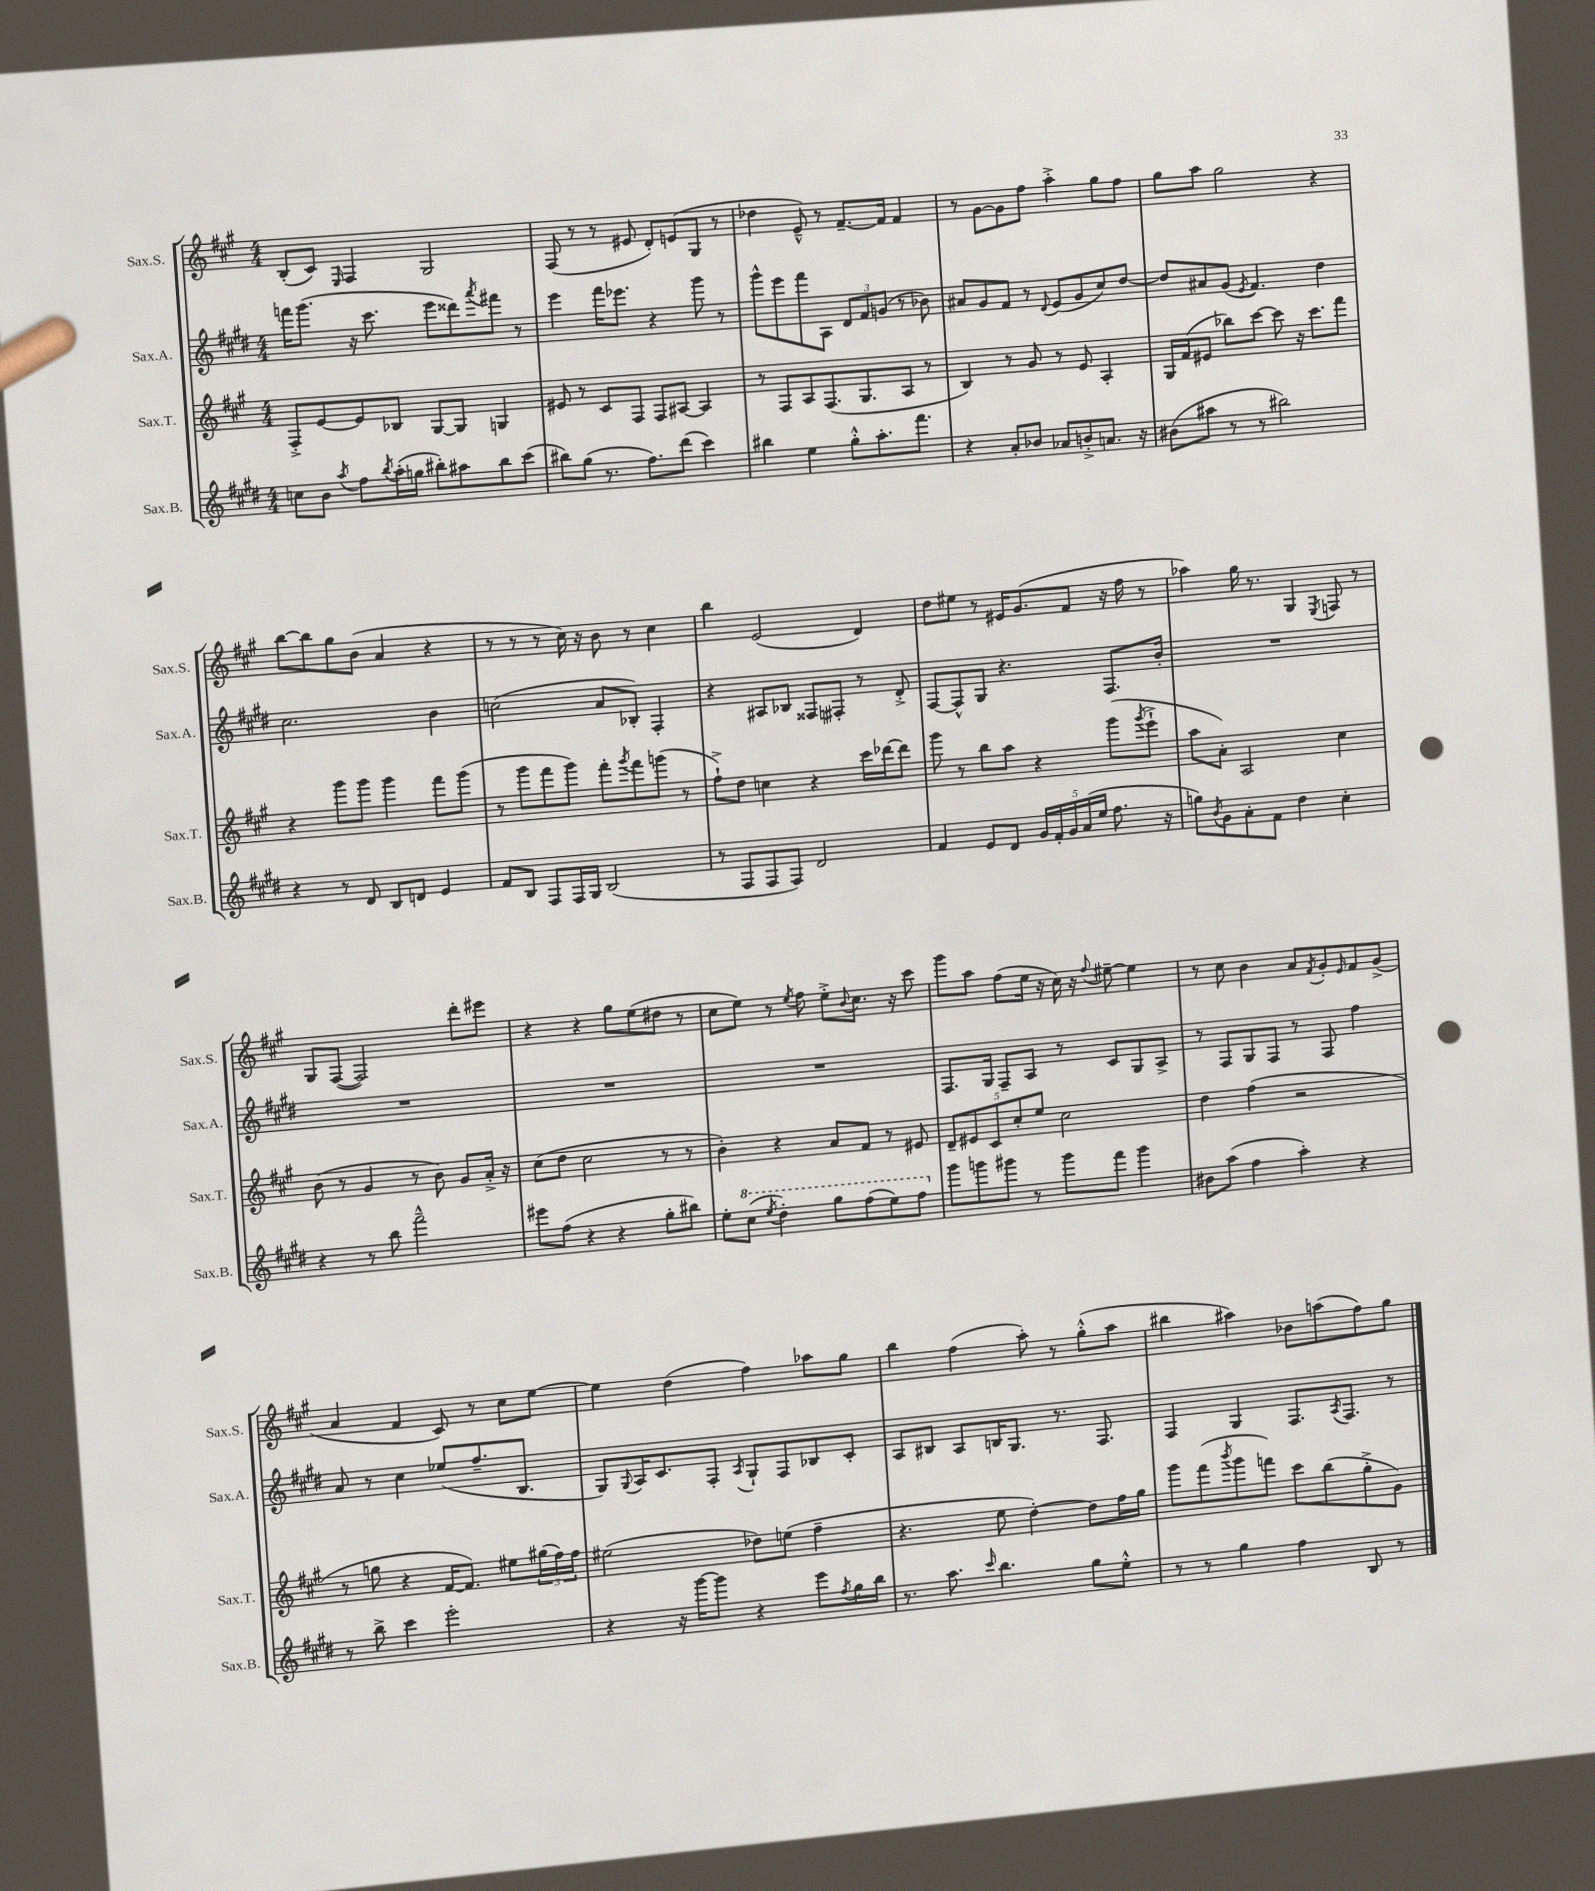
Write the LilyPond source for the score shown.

<<
\new StaffGroup <<
\new Staff = "s0" \with { instrumentName = "Sax.S." shortInstrumentName = "Sax.S." } {
    \clef treble \key a \major \numericTimeSignature \time 4/4
    b8-.( cis'8) \grace { e16 } fis4 gis2 |
    fis8( r8 r8 eis'8 d'8-.) e'8( gis8 r8 |
    des''4 e'8---^) r8 fis'8.~-- fis'16 fis'4 |
    r8 gis'8~ gis'8 fis''8 a''4-.-> gis''8 fis''8 |
    gis''8 a''8 gis''2 r4 |
    b''8~ b''8 gis''8 b'8( a'4 r4 |
    r8 r8 r8 cis''16) r16 b'8 r8 cis''4 |
    b''4 e'2( d'4) |
    d''8 eis''8 r8 eis'16 gis'8.( fis'8 r16 fis''16 r8 |
    aes''4) gis''16 r8. gis4 \acciaccatura { e8 } f8 r8 |
    gis8 fis8~( fis2) d'''8-. eis'''8 |
    r4 r4 gis''8 e''8( dis''8 r8 |
    cis''8 e''8) r8 \acciaccatura { e''8 } fis''8 e''8-.-> \appoggiatura { b'8 } cis''8. r16 cis'''8 |
    gis'''8 a''8 fis''8( e''16 r16 cis''16) r16 \appoggiatura { fis''8 } eis''8~-- eis''4 |
    r8 cis''8 b'4 a'8 \acciaccatura { fis'8 } gis'8-. \grace { e'16 } fis'8 gis'8->( |
    a'4 fis'4 cis'8) r8 cis''8 e''8~ |
    e''4 d''4( fis''4) aes''8 gis''8 |
    b''4 fis''4( a''8-.) r8 gis''8-.-^( a''8 |
    bis''4 ais''4) bes'8 a''8( fis''8) gis''8 \bar "|." |
}
\new Staff = "s1" \with { instrumentName = "Sax.A." shortInstrumentName = "Sax.A." } {
    \clef treble \key e \major \numericTimeSignature \time 4/4
    f'''16 gis'''8.( r16 cis'''8. e'''8 disis'''8) \acciaccatura { a'''8 } fis'''8 r8 |
    e'''4 fis'''16 ees'''8. r4 gis'''8 r8 |
    gis'''8-^ e'''8 fis'''8 a8 \tuplet 3/2 { dis'8 fis'8 g'8( } r8 bes'8) |
    ais'8 gis'8 fis'8 r8 \appoggiatura { dis'8 } e'8( gis'8 cis''8) dis''8~ |
    dis''8 ais'8 gis'8( \acciaccatura { e'8 } fis'4.) dis''4 |
    cis''2. b'4 |
    c''2( a'8 bes8-.) fis4-. |
    r4 ais8 bes8 fisis8 fis8-. r8 dis'8-.-> |
    fis8~ fis8-^ gis8 r4. fis8. b'16-. |
    R1 |
    R1 |
    R1 |
    R1 |
    fis8. gis16 fis8-- a8 r8 cis'8 gis8 a8-> |
    r8 fis8 gis8 fis8 r8 fis8 fis''4 |
    a'8 r8 cis''4 ees''8( fis''8.-- b8. |
    gis8) \appoggiatura { gis8 } a16 cis'8. fis8-. \acciaccatura { a8 } gis8-! fis8 bes8 cis'8-. |
    a8 bis8 a8 b16 gis8. r8. fis8. |
    fis4 gis4 fis8. \acciaccatura { a8 } fis8. r8 \bar "|." |
}
\new Staff = "s2" \with { instrumentName = "Sax.T." shortInstrumentName = "Sax.T." } {
    \clef treble \key a \major \numericTimeSignature \time 4/4
    fis8-.-> e'8~ e'8 bes8 gis8~ gis8 g4 |
    eis'8 r8 cis'8 fis8 fis8 ais8~ ais4 |
    r8 fis8 a8 fis8.( gis8. a8 r8 |
    b4) r8 gis'8 r8 e'8 a4-. |
    gis16 fis'16( eis'8 bes''8) cis'''8~ cis'''8 r16 cis'''8. fis'''8 |
    r4 gis'''8 gis'''8 gis'''4 fis'''8 gis'''8( |
    r8 gis'''8 fis'''8 gis'''8) fis'''8-. \acciaccatura { gis'''8 } fis'''8 g'''8( r8 |
    fis''8-!->) d''8 c''4 r4 cis'''16 des'''16~ des'''8 |
    gis'''8 r8 b''8 a''8 r4 gis'''8( \acciaccatura { gis'''8 } e'''8-!-> |
    a''8 a'8-.) a2 cis''4 |
    b'8( r8 gis'4 r8 b'8) gis'8 a'16-.-> r16 |
    cis''8( d''8 cis''2 r8 r8 |
    b'4-.) r4 a'8 fis'8 r8 eis'8 |
    \tuplet 5/4 { d'8-- eis'8 cis'8 cis''8-. e''8 } cis''2 |
    d''4 fis''4( r2 |
    r8 g''8 r4 fis'16~ fis'8.) eis''8 \tuplet 3/2 { gis''16( fis''16) fis''16 } |
    eis''2( des''8) e''8( fis''4-- |
    r4. e''8 d''4~-.) d''8 fis''16 gis''16 |
    gis'''8 fis'''8( \acciaccatura { b'''8 } gis'''8 f'''8) cis'''8 b''8( gis''8-.-> gis'8) \bar "|." |
}
\new Staff = "s3" \with { instrumentName = "Sax.B." shortInstrumentName = "Sax.B." } {
    \clef treble \key e \major \numericTimeSignature \time 4/4
    c''8 b'8 \acciaccatura { a''8 } fis''8 \acciaccatura { b''8 } a''16-.( g''16 bis''8-.) ais''8 bis''8 cis'''8( |
    bis''8) gis''8( r8. fis''8.) dis'''8( cis'''4) |
    bis''4 e''4 gis''8-.-^ a''8.-. fis'''8. |
    r4 a'8-. bes'8 aes'8 b'8-.-> a'8. r16 |
    bis'8( ais''8 r8 r8 bis''2) |
    r4 r8 dis'8 b8 d'8 e'4 |
    fis'8 b8 fis8 fis16 gis16 b2( |
    r8 fis8 fis8 fis8) dis'2 |
    fis'4 e'8 dis'8 \tuplet 5/4 { gis'16 fis'16-. gis'16 a'16( e''16 } fis''8. r16 |
    g''8) \acciaccatura { b'8 } gis'8 a'8-. fis'8 dis''4 cis''4-. |
    r4 r8 b''8 fis'''2---^ |
    eis'''8 fis''8( r4 r4 gis''8-. bis''8) |
    e''8-. \ottava #1 cis'''8( \acciaccatura { e'''8 } dis'''4-.) gis'''8 fis'''8( e'''8) fis'''8 \ottava #0 |
    gis'''8 g'''8 gis'''8 r8 gis'''8 fis'''8 gis'''4 |
    bis'8 a''8( fis''4 a''4-.) r4 |
    r8 b''8-> cis'''4 e'''2-. |
    r4 r16 gis'''16~ gis'''8 r4 e'''8 \acciaccatura { fis''8 } gis''16 b''16 |
    r8. a''8. \grace { cis'''16 } b''4. gis''8 e''8-.-^ |
    r8 r8 gis''4 fis''4 b8 r8 \bar "|." |
}
>>
>>
\layout { \context { \Score \remove "Bar_number_engraver" } }
